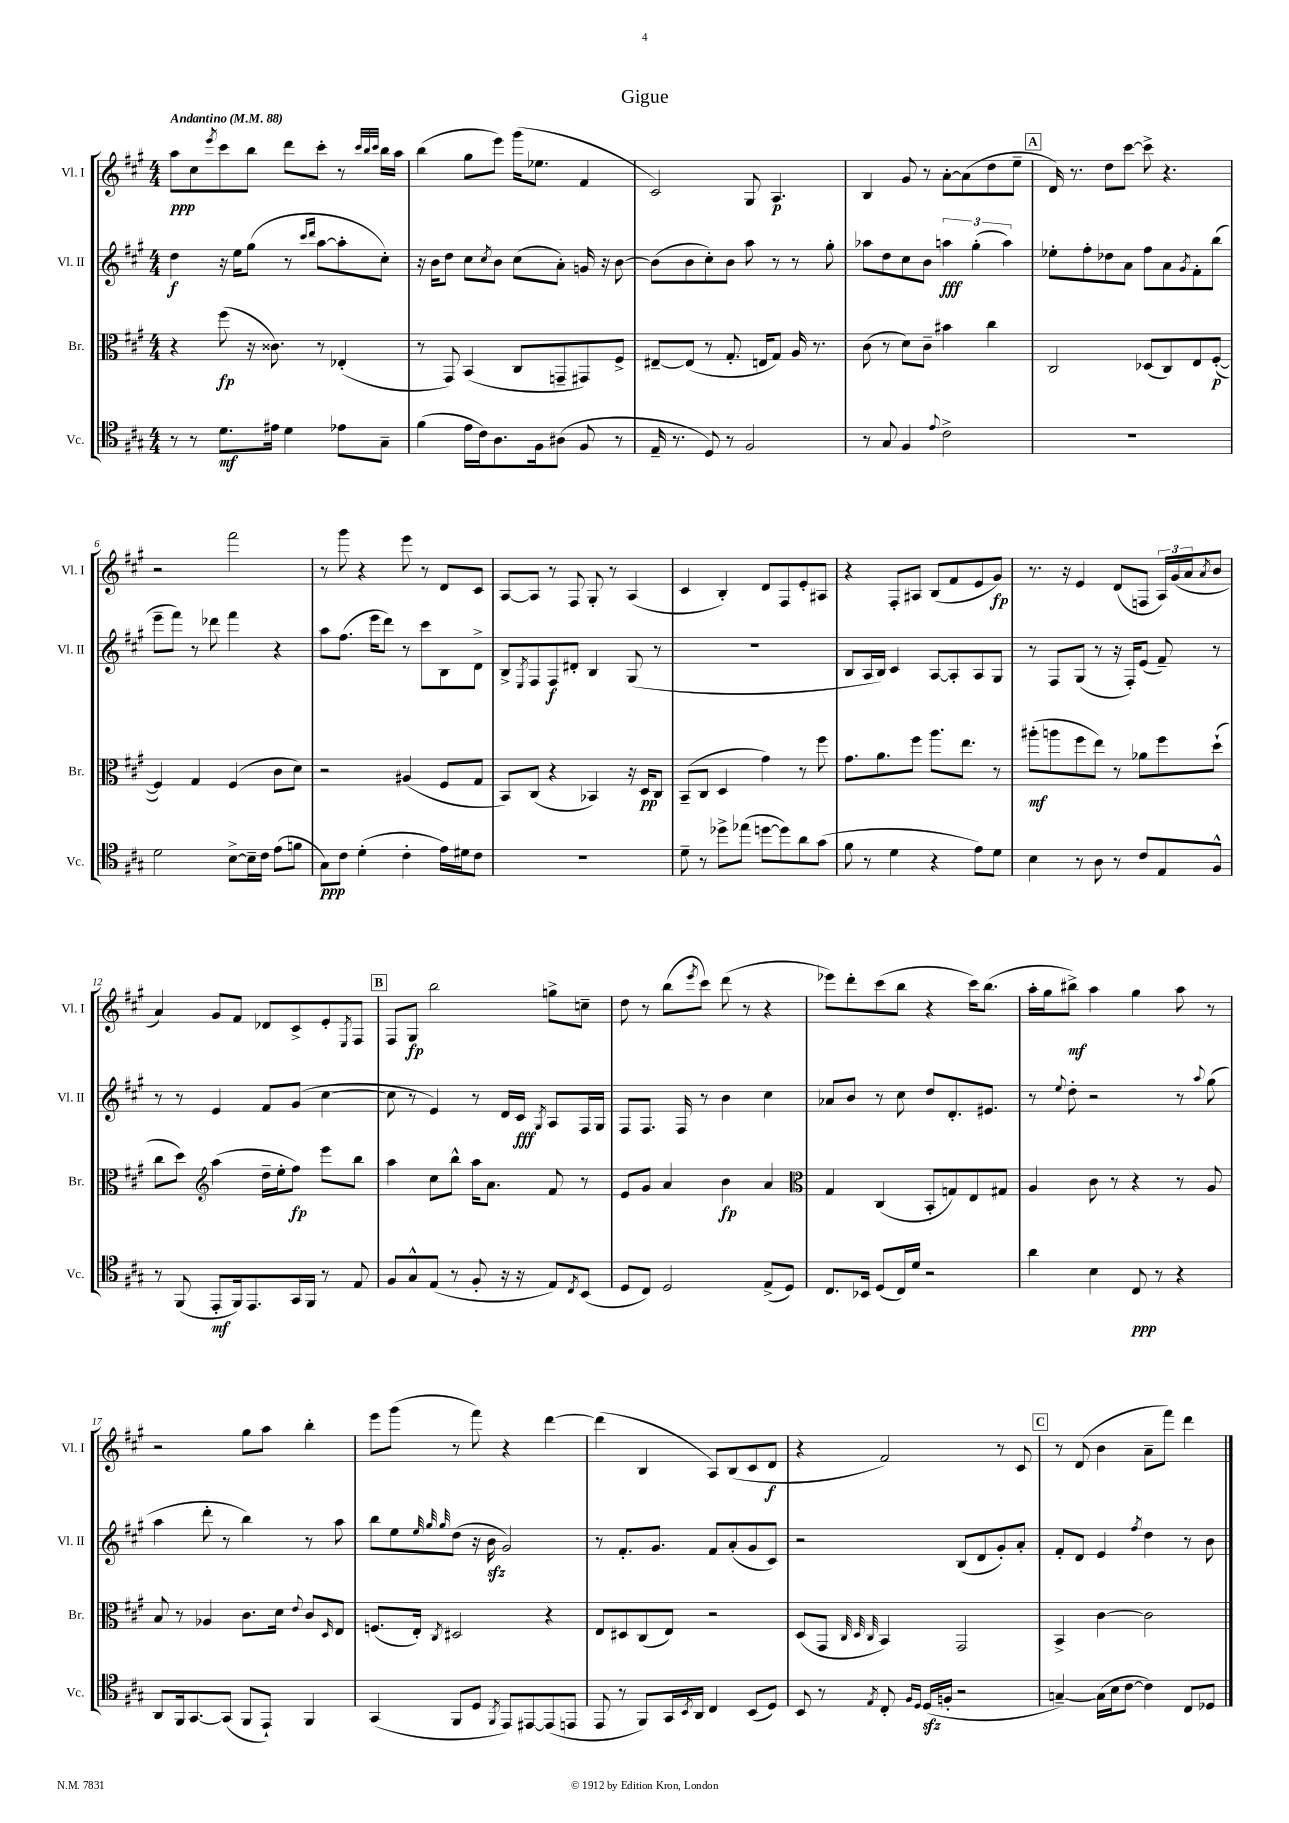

**kern	**kern	**kern	**kern
*staff4	*staff3	*staff2	*staff1
*clefC4	*clefC3	*clefG2	*clefG2
*k[f#c#g#]	*k[f#c#g#]	*k[f#c#g#]	*k[f#c#g#]
*M4/4	*M4/4	*M4/4	*M4/4
*MM88	*MM88	*MM88	*MM88
8r	4r	4dd	8aa
8r	.	.	8cc#
.	.	.	8qeee
8.d	(8ff#	16r	8ccc#
.	.	16ee	.
.	16r	(8gg#	8bb
16e#	8.c##)	.	.
4d	.	8r	8ddd
.	.	16qqccc#	.
.	.	16qqddd	.
.	8r	[8aa	8ccc#'
8e-	(4E-'	8aa']	8r
.	.	.	32qqccc#
.	.	.	32qqbb
.	.	.	32qqccc#
8G#~	.	8cc#')	16bb
.	.	.	16aa
=	=	=	=
(4f#	8r	16r	(4bb
.	.	16b	.
.	8GG#)	8dd	.
16e	(4BB	8cc#	8gg#
16c#)	.	.	.
.	.	8qcc#	.
8.A	.	8b	8eee)
.	8C#	(8cc#	(16ggg#
16F#	.	.	8.ee-
(8A#	8GG~	8a')	.
8F#	8GG#)	16g	4f#
.	.	16r	.
8r	8F#^	[8b	.
=	=	=	=
16E~	[8E#~	(8b]	2c#)
8.r	.	.	.
.	(8E#]	8b	.
8D)	8r	8cc#')	.
8r	8.G#'	8b	.
2F#	.	8aa	8G#
.	16E	.	.
.	8G#)	8r	4.A
.	16A	8r	.
.	8.r	.	.
.	.	8gg#'	.
=	=	=	=
8r	(8c#	8aa-	4B
8G#	8r	8dd	.
4F#	8d)	8cc#	8g#
.	8c#~	8b	8r
8qqe	.	.	.
2c#^	4b#	6aa	[8a'
.	.	.	(8a]
.	.	(6gg#'	.
.	4cc#	.	8dd
.	.	6aa)	.
.	.	.	8ee~
=	=	=	=
1r	2C#	8ee-'	16d)
.	.	.	8.r
.	.	8ff#'	.
.	.	8dd-	8dd
.	.	8a	[8ccc#
.	(8D-	8ff#	8ccc#^]
.	8C#)	8a	4.r
.	.	8qg#	.
.	8E	8f#'	.
.	([8F#'	(8bb	.
=	=	=	=
2d	4F#])	8eee~	2r
.	.	8fff#)	.
.	4G#	8r	.
.	.	8ddd-	.
[8B^	(4F#	4fff#	2fff#
16B~]	.	.	.
16c#	.	.	.
(8e	8c#	4r	.
8f	8d)	.	.
=	=	=	=
8G#)	2r	8aa	8r
8c#	.	(8.ff#	8ggg#
(4d'	.	.	4r
.	.	16eee	.
.	.	8ddd)	.
4c#'	(4A#	8r	8eee
.	.	8ccc#	8r
16e)	8F#	8B	8d
16d#	.	.	.
8c#	8G#	8d^	8c#
=	=	=	=
1r	8BB)	8B^	[8A
.	.	8qE	.
.	(8C#	8F#	8A]
.	4r	8F#	8r
.	.	8d#'	8F#
.	4BB-)	4B	8G#'
.	.	.	8r
.	16r	(8G#	(4A
.	16D	.	.
.	8C#	8r	.
=	=	=	=
8d~	(8BB~	1r	4c#
8r	8C#	.	.
8dd-^	4D	.	4B')
(8ee-	.	.	.
[8dd	4g#)	.	8d
8dd])	.	.	8F#
8a	8r	.	8e'
(8g#	8ff#	.	8A#
=	=	=	=
8f#	8.g#	8B	4r
8r	.	16A	.
.	8.a	16B)	.
4d	.	4c#	8F#'
.	8ff#	.	8A#
4r	8.aa	[8A	(8B
.	.	8A']	8f#
.	8.ee	.	.
8e)	.	8A	8e
8d	8r	8G#	8g#)
=	=	=	=
4B	(8aa#'	8r	8.r
.	8aa	8F#	.
.	.	.	16r
8r	8ff#	(8G#	4e
8A	8ee)	8r	.
8r	8r	16r	(8d
.	.	16F#')	.
8c#	8a-	(8e	8F
8E	8ff#	8f#~)	24A)
.	.	.	(24g#
.	.	.	24a
.	.	.	8qa
8F#^^	(8dd`	8r	8b
=	=	=	=
8r	8cc#	8r	4a)
(8FF#	8dd)	8r	.
*	*clefG2	*	*
8EE'	(4aa	4e	8g#
16FF#)	.	.	8f#
8.EE	.	.	.
.	16dd~	8f#	8d-
.	16ee'	.	.
16GG#	8ff#)	(8g#	8c#^
16FF#	.	.	.
8r	8eee	[4cc#	8e'
.	.	.	8qE
8E	8bb	.	8F#
=	=	=	=
8F#	4aa	8cc#]	8F#
8G#^^	.	8r	8G#
(8E	8cc#	4e)	2bb
8r	8bb^^	.	.
8F#'	16aa	8r	.
.	8.a	.	.
16r	.	16d	.
16r	.	16c#	.
.	.	8qG#	.
8E)	8f#	8A	8gg^
8qC#	.	.	.
(8BB	8r	16F#	8cc~
.	.	16G#	.
=	=	=	=
8D	8e	8F#	8dd
8C#)	8g#	8.F#	8r
2D	4a	.	(8bb
.	.	16F#	.
.	.	.	8qeee
.	.	8r	8ccc#)
.	4b	4b	(8ddd
.	.	.	8r
(8E^	4a	4cc#	4r
8D)	.	.	.
=	=	=	=
*	*clefC3	*	*
8.C#	4G#	8a-	8eee-)
.	.	8b	8ddd'
16BB-	.	.	.
(8D	(4C#	8r	(8ccc#
16C#)	.	8cc#	8bb
16d	.	.	.
2r	8BB'	8dd	4r
.	8G)	8.d'	.
.	8E	.	16ccc#)
.	.	8.e#	(8.bb
.	8G#	.	.
=	=	=	=
4a	4A	8r	16aa'
.	.	.	16gg#
.	.	8qqee	.
.	.	8dd'	8bb#^)
4B	8c#	2r	4aa
.	8r	.	.
8C#	4r	.	4gg#
8r	.	.	.
4r	8r	8r	8aa
.	.	8qqaa	.
.	8A	(8gg#	8r
=	=	=	=
8AA	8B	4aa	2r
16FF#	8r	.	.
[8.GG#	.	.	.
.	4A-	8ddd'	.
(8GG#]	.	8r	.
8FF#	8.c#	4bb)	8gg#
8EE`)	.	.	8aa
.	16d	.	.
.	8qqe	.	.
4FF#	8c#	8r	4bb'
.	16qqD	.	.
.	8E	8aa	.
=	=	=	=
(4GG#	(8.F	8bb	8eee
.	.	8ee	(8ggg#
.	16E')	.	.
.	.	32qqee	.
.	.	32qqgg#	.
.	8qC#	32qqgg#	.
8FF#	2D#	(8dd	8r
8D	.	16r	8fff#)
.	.	16b	.
8qFF#	.	.	.
8EE)	.	2g#)	4r
[8EE#	.	.	.
(8EE#]	4r	.	[4ddd
8EE	.	.	.
=	=	=	=
8EE	8E	8r	(4ddd]
8r	8D#	8.f#'	.
8FF#)	(8C#	.	4B
.	.	8.g#	.
16GG#	8E)	.	.
8qBB	.	.	.
16AA	.	.	.
4C#	2r	8f#	8A)
.	.	(8a'	(8B
(8BB	.	8g#	8c#
8D)	.	8c#)	8d
=	=	=	=
8BB	(8D	2r	4r
8r	8GG#	.	.
.	32qqC#	.	.
.	32qqD	.	.
8qE	32qqC#	.	.
8C#'	4BB)	.	2f#)
16qqF#	.	.	.
16qqD	.	.	.
(16D	.	.	.
16F'	.	.	.
2r	2GG#	(8B	.
.	.	8d	.
.	.	8g#')	8r
.	.	8a'	8c#
=	=	=	=
[4G~)	4BB^	8f#'	8r
.	.	8d	(8d
(16G]	[4c#	4e	4b
16B	.	.	.
[8c#	.	.	.
.	.	8qff#	.
4c#])	2c#]	4dd	8a~
.	.	.	8fff#)
8C#	.	8r	4ddd
8D-	.	8b	.
==	==	==	==
*-	*-	*-	*-
